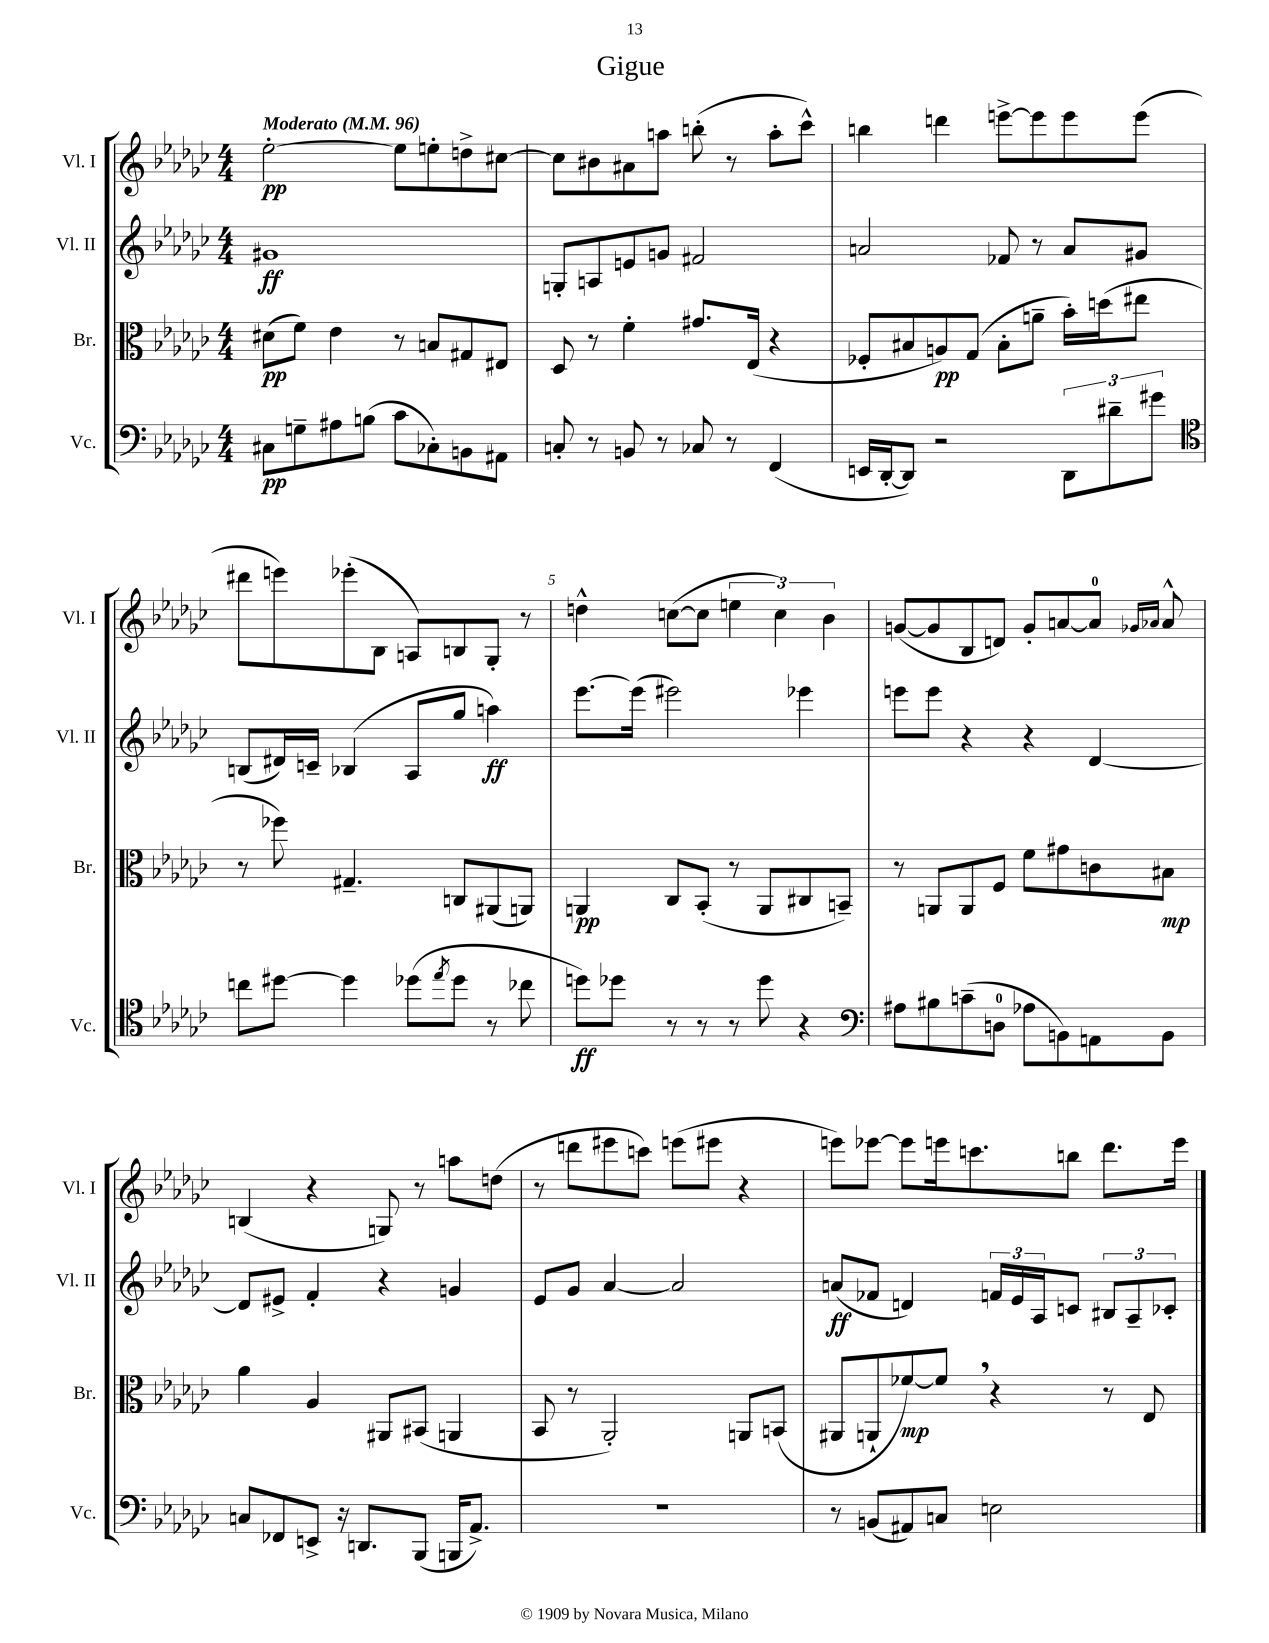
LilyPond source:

\header { title = "Gigue" }
<<
\new StaffGroup <<
\new Staff = "s0" \with { instrumentName = "Vl. I" shortInstrumentName = "Vl. I" } {
    \clef treble \key ges \major \numericTimeSignature \time 4/4 \tempo "Moderato" 4 = 96
    ees''2~-.\pp ees''8 e''8-. d''8-> cis''8~ |
    cis''8 bis'8 ais'8 a''8 b''8-.( r8 a''8-. ces'''8-^) |
    b''4 d'''4 e'''8~-> e'''8 e'''8 e'''8( |
    dis'''8 e'''8) ees'''8-.( bes8 a8) b8 ges8-. r8 |
    d''4-^ c''8~( c''8 \tuplet 3/2 { e''4 c''4) bes'4 } |
    g'8~( g'8 bes8 d'8) g'8-. a'8~ a'8-0 \grace { ges'16 aes'16 } aes'8-^ |
    b4( r4 g8) r8 a''8 d''8( |
    r8 d'''8 eis'''8 c'''8) e'''8( eis'''8 r4 |
    e'''8) ees'''8~ ees'''8 e'''16 c'''8. b''8 des'''8. e'''16 \bar "|." |
}
\new Staff = "s1" \with { instrumentName = "Vl. II" shortInstrumentName = "Vl. II" } {
    \clef treble \key ges \major \numericTimeSignature \time 4/4
    gis'1\ff |
    g8-. a8 e'8 g'8 fis'2 |
    a'2 fes'8 r8 a'8 gis'8 |
    b8( dis'16) c'16-- bes4( aes8 ges''8 a''4\ff) |
    ees'''8.~ ees'''16( eis'''2) ees'''4 |
    e'''8 e'''8 r4 r4 des'4~ |
    des'8 eis'8-> f'4-. r4 g'4 |
    ees'8 ges'8 aes'4~ aes'2 |
    a'8\ff( fes'8 d'4) \tuplet 3/2 { f'16 ees'16 aes16 } c'8 \tuplet 3/2 { bis8 aes8-- ces'8-. } \bar "|." |
}
\new Staff = "s2" \with { instrumentName = "Br." shortInstrumentName = "Br." } {
    \clef alto \key ges \major \numericTimeSignature \time 4/4
    dis'8\pp( f'8) ees'4 r8 b8 gis8 eis8 |
    des8 r8 f'4-. gis'8. ees16( r4 |
    fes8-. bis8 a8\pp) ges8( bis8-. a'8-- bes'16-.) d''16( eis''8 |
    r8 fes''8) gis4.-- c8 ais,8( a,8) |
    a,4\pp ces8 bes,8-.( r8 a,8 cis8 b,8--) |
    r8 a,8 a,8 f8 f'8 gis'8 c'8 bis8\mp |
    aes'4 aes4 ais,8 bis,8( a,4 |
    bes,8 r8 aes,2-.) a,8 b,8( |
    ais,8 a,8-! fes'8~\mp) fes'8 \breathe r4 r8 ees8 \bar "|." |
}
\new Staff = "s3" \with { instrumentName = "Vc." shortInstrumentName = "Vc." } {
    \clef bass \key ges \major \numericTimeSignature \time 4/4
    cis8\pp g8-- ais8 b8( ces'8 ces8-.) b,8 ais,8 |
    c8-. r8 b,8 r8 ces8 r8 f,4( |
    e,16 des,16~-. des,8) r2 \tuplet 3/2 { des,8 dis'8-- gis'8 } |
    \clef tenor c''8 dis''8~ dis''4 des''8( \acciaccatura { ees''8 } des''8 r8 ces''8 |
    d''8\ff) des''8 r8 r8 r8 des''8 r4 |
    \clef bass ais8 bis8 c'8--( d8-0 aes8 b,8) a,8 b,8 |
    c8 fes,8 e,8-> r16 d,8. bes,,8( b,,16 aes,8.->) |
    R1 |
    r8 b,8( ais,8) c8 e2 \bar "|." |
}
>>
>>
\layout { \context { \Score \override BarNumber.break-visibility = ##(#f #t #t) barNumberVisibility = #(every-nth-bar-number-visible 5) } }
